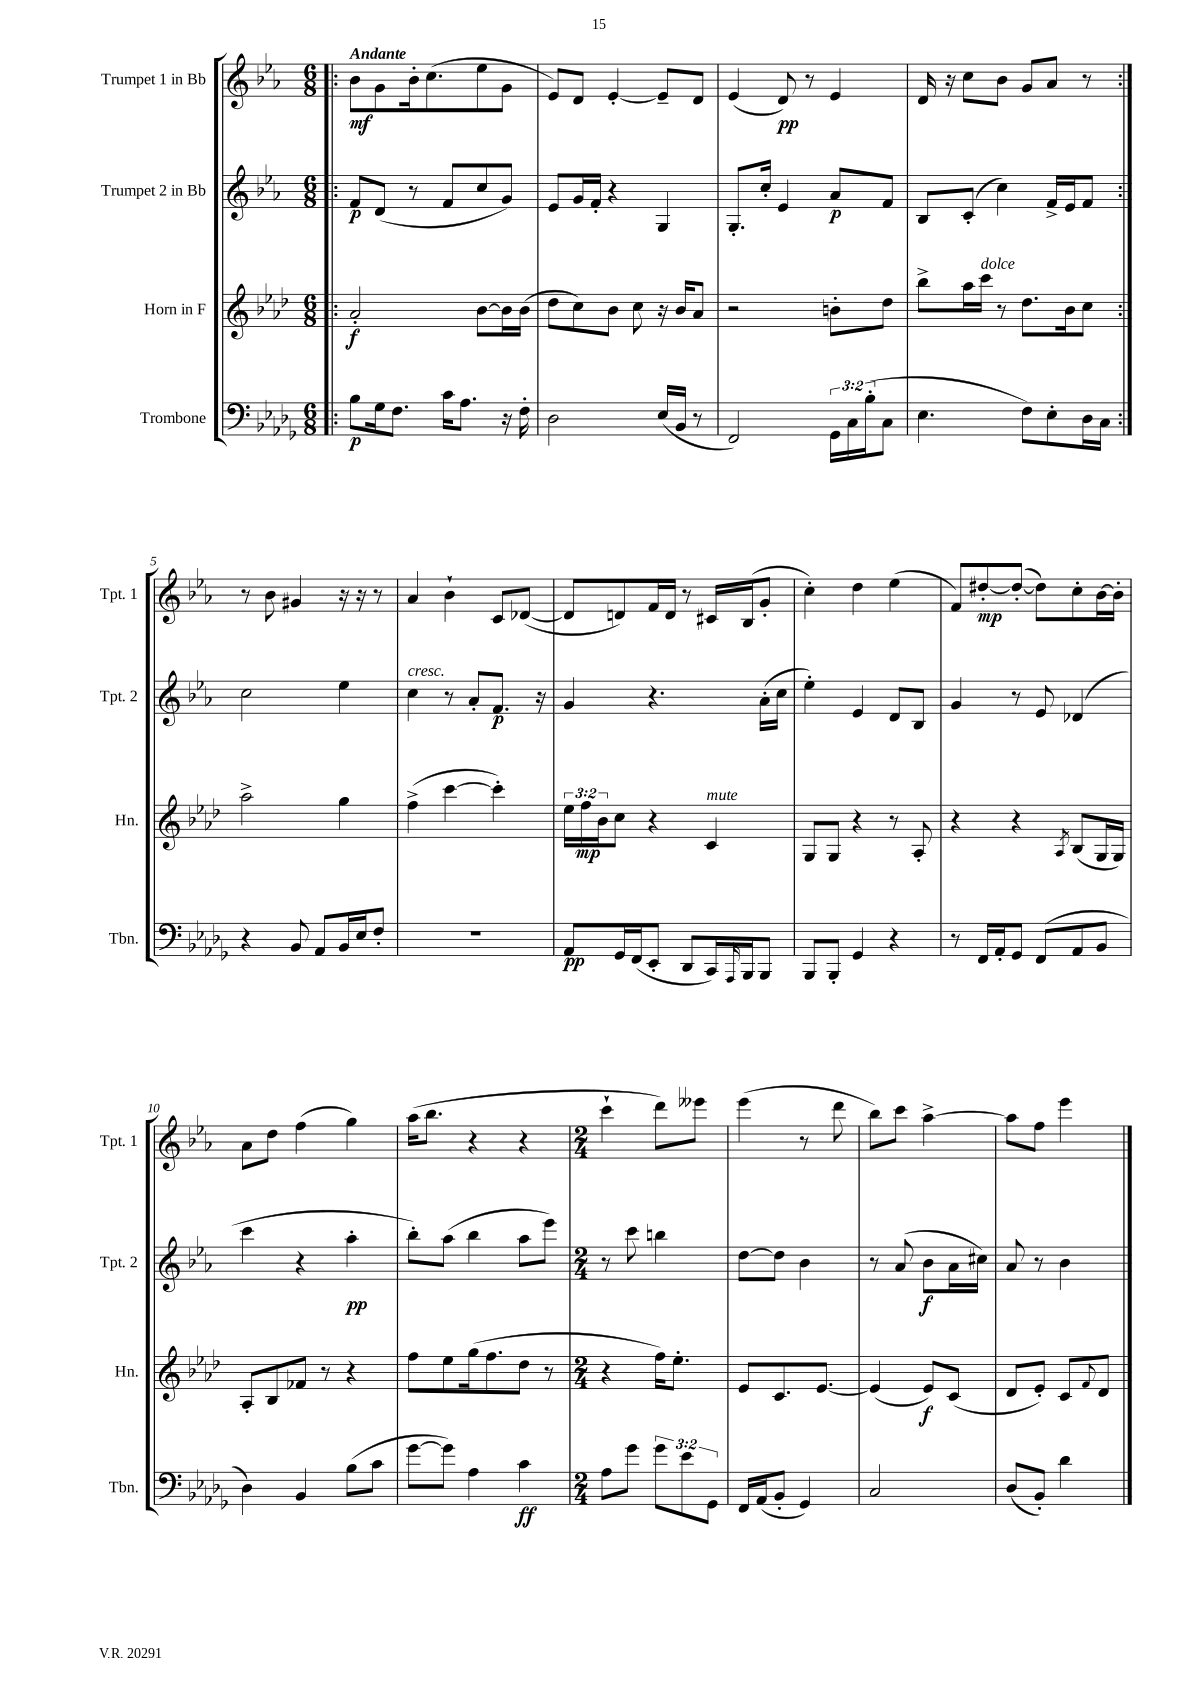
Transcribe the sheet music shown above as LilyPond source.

<<
\new StaffGroup <<
\new Staff = "s0" \with { instrumentName = "Trumpet 1 in Bb" shortInstrumentName = "Tpt. 1" } {
    \clef treble \key ees \major \numericTimeSignature \time 6/8 \tempo "Andante"
    \repeat volta 2 { \bar ".|:" bes'8\mf g'8 bes'16-. c''8.( ees''8 g'8 |
    ees'8) d'8 ees'4~-. ees'8-- d'8 |
    ees'4( d'8\pp) r8 ees'4 |
    d'16 r16 c''8 bes'8 g'8 aes'8 r8 | }
    r8 bes'8 gis'4 r16 r16 r8 |
    aes'4 bes'4-! c'8 des'8~( |
    des'8 d'8) f'16 d'16 r8 cis'16 bes16( g'8-. |
    c''4-.) d''4 ees''4( |
    f'8) dis''8~-.\mp dis''8~-.( dis''8) c''8-. bes'16~ bes'16-. |
    aes'8 d''8 f''4( g''4) |
    aes''16( bes''8. r4 r4 |
    \numericTimeSignature \time 2/4 c'''4-! d'''8) eeses'''8 |
    ees'''4( r8 d'''8 |
    bes''8) c'''8 aes''4~-> |
    aes''8 f''8 ees'''4 \bar "|." |
}
\new Staff = "s1" \with { instrumentName = "Trumpet 2 in Bb" shortInstrumentName = "Tpt. 2" } {
    \clef treble \key ees \major \numericTimeSignature \time 6/8
    \repeat volta 2 { \bar ".|:" f'8\p d'8( r8 f'8 c''8 g'8) |
    ees'8 g'16 f'16-. r4 g4 |
    g8.-. c''16-. ees'4 aes'8\p f'8 |
    bes8 c'8-.( c''4) f'16-> ees'16 f'8 | }
    c''2 ees''4 |
    c''4^\markup { \italic "cresc." } r8 aes'8-. f'8.\p r16 |
    g'4 r4. aes'16-.( c''16 |
    ees''4-.) ees'4 d'8 bes8 |
    g'4 r8 ees'8 des'4( |
    c'''4 r4 aes''4-.\pp |
    bes''8-.) aes''8( bes''4 aes''8 ees'''8) |
    \numericTimeSignature \time 2/4 r8 c'''8 b''4 |
    d''8~ d''8 bes'4 |
    r8 aes'8( bes'8\f aes'16 cis''16) |
    aes'8 r8 bes'4 \bar "|." |
}
\new Staff = "s2" \with { instrumentName = "Horn in F" shortInstrumentName = "Hn." } {
    \clef treble \key aes \major \numericTimeSignature \time 6/8 \override Staff.TupletNumber.text = #tuplet-number::calc-fraction-text
    \repeat volta 2 { \bar ".|:" aes'2-.\f bes'8~ bes'16 bes'16( |
    des''8 c''8) bes'8 c''8 r16 bes'16 aes'8 |
    r2 b'8-. des''8 |
    bes''8-> aes''16 c'''16^\markup { \italic "dolce" } r8 des''8. bes'16 c''8 | }
    aes''2-> g''4 |
    f''4->( c'''4~ c'''4-.) |
    \tuplet 3/2 { ees''16 f''16\mp bes'16 } c''8 r4 c'4^\markup { \italic "mute" } |
    g8 g8 r4 r8 aes8-. |
    r4 r4 \acciaccatura { aes8 } bes8( g16 g16) |
    aes8-. bes8 fes'8 r8 r4 |
    f''8 ees''8 g''16( f''8. des''8 r8 |
    \numericTimeSignature \time 2/4 r4 f''16) ees''8.-. |
    ees'8 c'8. ees'8.~ |
    ees'4( ees'8\f) c'8( |
    des'8 ees'8-.) c'8 \appoggiatura { f'8 } des'8 \bar "|." |
}
\new Staff = "s3" \with { instrumentName = "Trombone" shortInstrumentName = "Tbn." } {
    \clef bass \key des \major \numericTimeSignature \time 6/8 \override Staff.TupletNumber.text = #tuplet-number::calc-fraction-text
    \repeat volta 2 { \bar ".|:" bes8\p ges16 f8. c'16 aes8. r16 f16-. |
    des2 ees16( bes,16 r8 |
    f,2) \tuplet 3/2 { ges,16 c16 bes16-.( } c8 |
    ees4. f8) ees8-. des16 c16 | }
    r4 bes,8 aes,8 bes,16 ees16 f8-. |
    R2. |
    aes,8\pp ges,16 f,16( ees,8-. des,8 c,16) \grace { aes,,16 } bes,,16 bes,,8 |
    bes,,8 bes,,8-. ges,4 r4 |
    r8 f,16 aes,16-. ges,8 f,8( aes,8 bes,8 |
    des4) bes,4 bes8( c'8 |
    ges'8~ ges'8) aes4 c'4\ff |
    \numericTimeSignature \time 2/4 aes8 ges'8 \tuplet 3/2 { ges'8 ees'8 ges,8 } |
    f,16 aes,16( bes,8-. ges,4) |
    c2 |
    des8( bes,8-.) des'4 \bar "|." |
}
>>
>>
